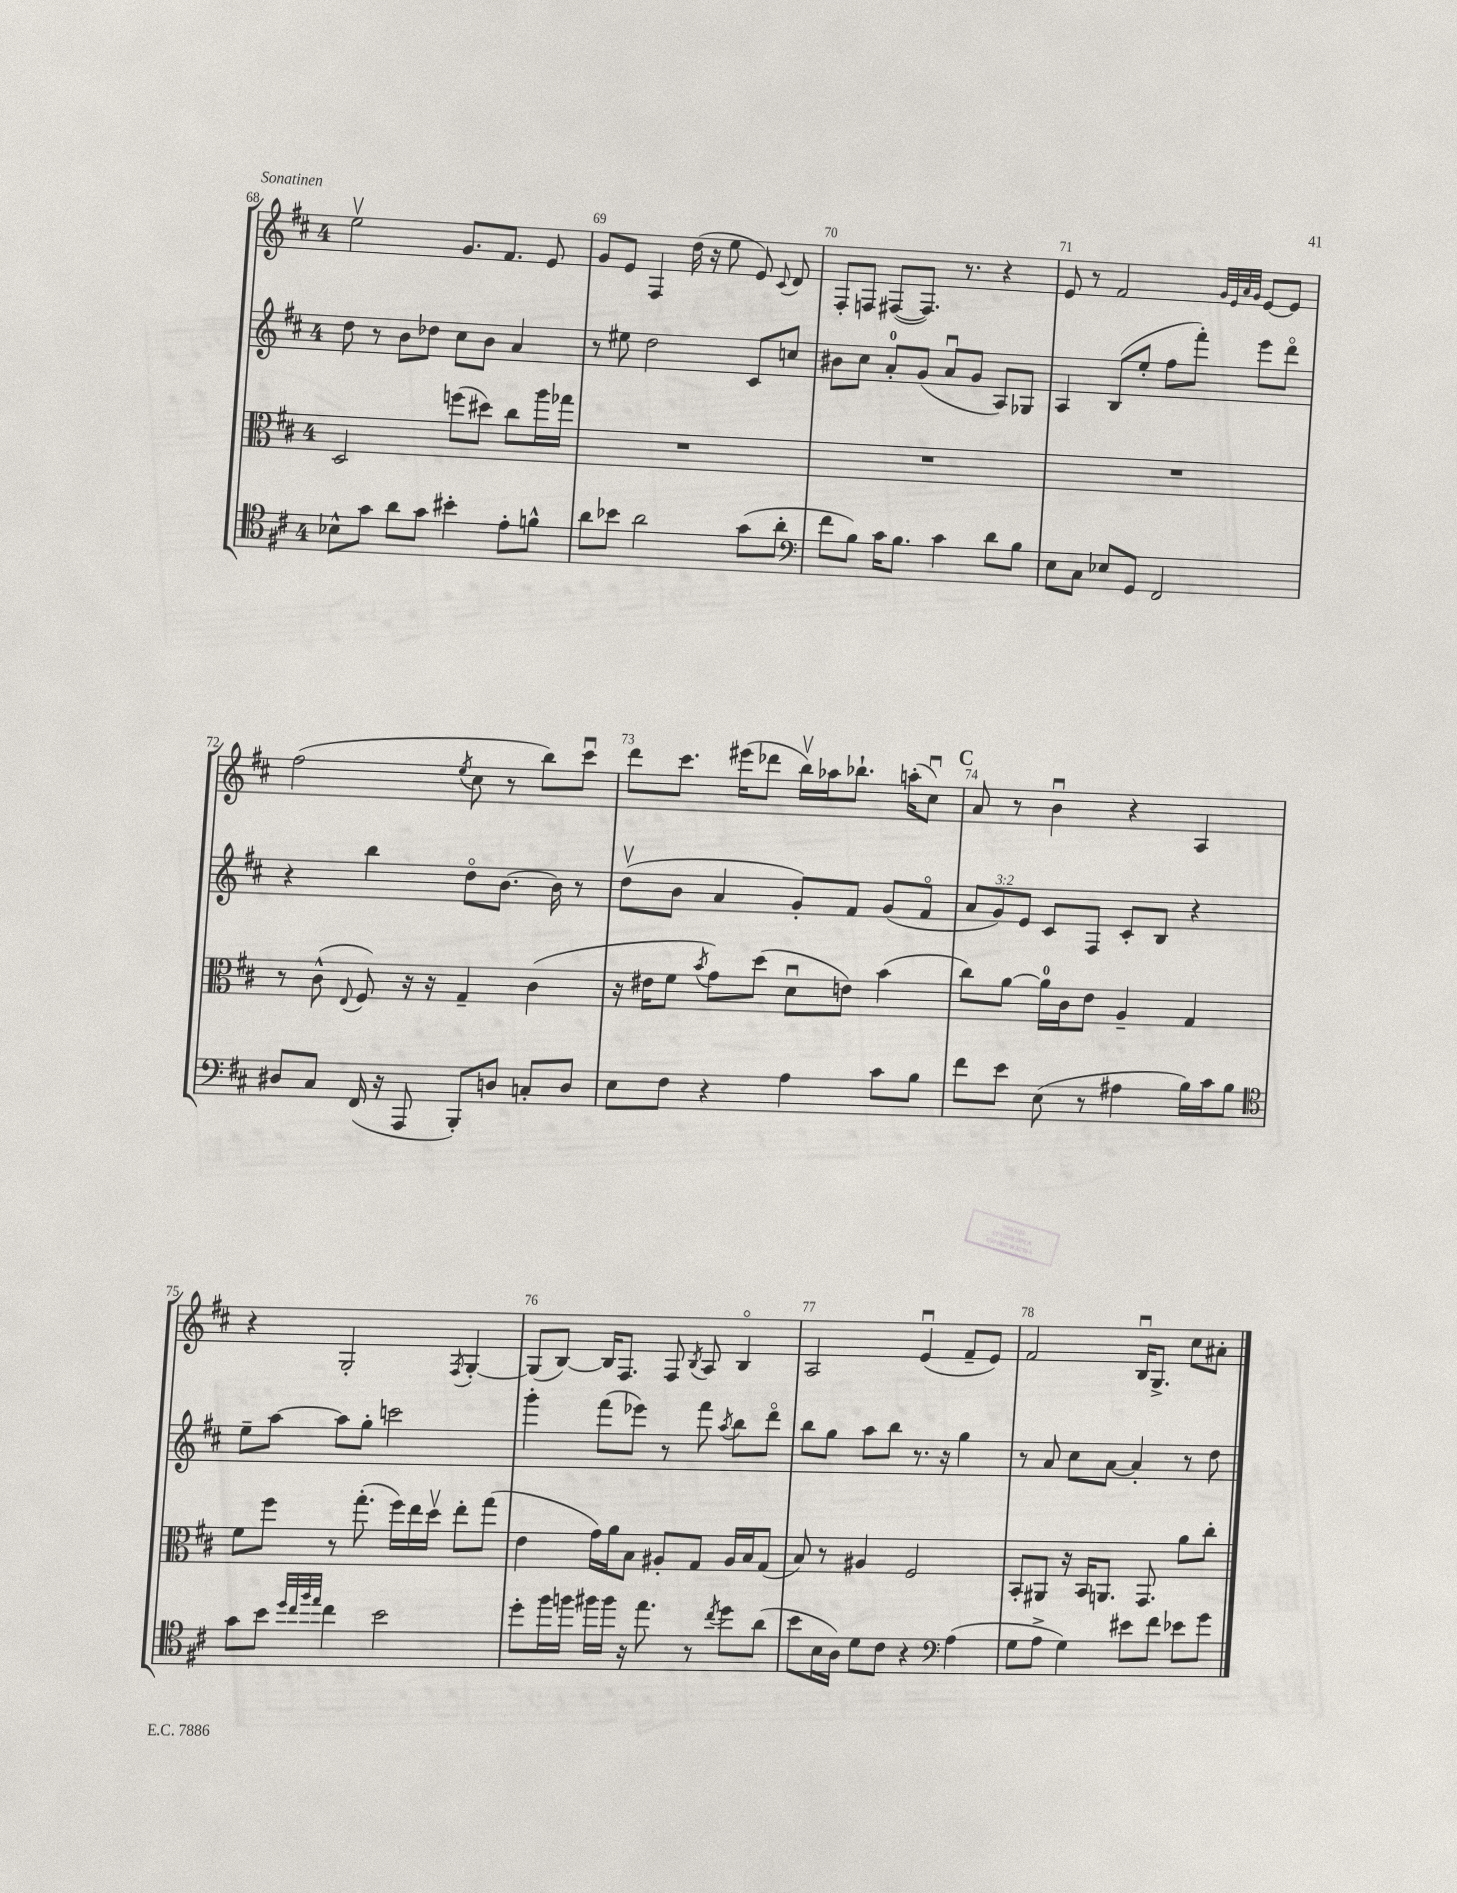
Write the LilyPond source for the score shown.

<<
\new StaffGroup <<
\new Staff = "s0" {
    \clef treble \key d \major \once \override Staff.TimeSignature.style = #'single-digit \time 4/4
    \autoBeamOff e''2\upbow g'8.[ fis'8.] e'8 |
    g'8[ e'8] fis4 d''16( r16 e''8 e'8) \appoggiatura { cis'8 } d'8 |
    fis8[-. f8] fis8[~( fis8.]) r8. r4 |
    e'8 r8 fis'2 \grace { g'32[ e'32 a'32 g'32] } e'8[~ e'8] |
    fis''2( \acciaccatura { e''8 } cis''8 r8 b''8[) cis'''8]\downbow |
    d'''8[ cis'''8.] eis'''16[( des'''8] b''16[\upbow) aes''16 bes''8.]-! a''16[-.( cis''8]\downbow) |
    \mark \markup { \bold "C" } a'8 r8 b'4\downbow r4 a4 |
    r4 g2-. \acciaccatura { fis8 } g4~-. |
    g8[( b8]~) b16[ fis8.] fis8 \acciaccatura { b8 } a8 b4\flageolet |
    a2 e'4\downbow( fis'8[-- e'8]) |
    fis'2 b16[\downbow g8.]-> cis''8[ ais'8]-. \bar "|." |
}
\new Staff = "s1" {
    \clef treble \key d \major \once \override Staff.TimeSignature.style = #'single-digit \time 4/4 \override Staff.TupletNumber.text = #tuplet-number::calc-fraction-text
    \autoBeamOff d''8 r8 b'8[ des''8] cis''8[ b'8] a'4 |
    r8 eis''8 d''2 cis'8[ c''8] |
    bis'8[ cis''8] a'8[-0-. g'8]( a'8[\downbow g'8] a8[) ges8] |
    a4 b8[( e''8]-. fis''8[ fis'''8]-.) e'''8[ d'''8]\flageolet |
    r4 b''4 d''8[\flageolet b'8.]~ b'16 r8 |
    d''8[\upbow( b'8] a'4 g'8[-.) fis'8] g'8[( fis'8]\flageolet |
    \mark \markup { \bold "C" } \tuplet 3/2 { a'8[ g'8) e'8] } cis'8[ fis8] cis'8[-. b8] r4 |
    e''8[-- a''8]~ a''8[ g''8]-. c'''2 |
    g'''4-. fis'''8[( ees'''8]) r8 fis'''8 \acciaccatura { a''8 } b''8[ d'''8]\flageolet |
    b''8[ g''8] a''8[ b''8] r8. r16 g''4 |
    r8 a'8 cis''8[ a'8]~ a'4-. r8 d''8 \bar "|." |
}
\new Staff = "s2" {
    \clef alto \key d \major \once \override Staff.TimeSignature.style = #'single-digit \time 4/4
    \autoBeamOff d2 f''8[( dis''8]) cis''8[ a''16 ges''16] |
    R1 |
    R1 |
    R1 |
    r8 cis'8-^( \appoggiatura { e8 } fis8) r16 r16 g4-- cis'4( |
    r16 eis'16[ fis'8] \acciaccatura { b'8 } g'8[) d''8]( d'8[\downbow e'8]) b'4( |
    \mark \markup { \bold "C" } cis''8[) a'8]~ a'16[-0 cis'16 e'8] a4-- g4 |
    fis'8[ fis''8] r8 g''8.-.( fis''16[) e''16 d''16]\upbow e''8[-. g''8]( |
    e'4 g'16[) a'16 b8] ais8[-. g8] ais16[ b16 g8]( |
    b8) r8 ais4 fis2 |
    b,8[-. ais,8] r16 b,16[ a,8.] g,8. a'8[ cis''8]-. \bar "|." |
}
\new Staff = "s3" {
    \clef tenor \key d \major \once \override Staff.TimeSignature.style = #'single-digit \time 4/4
    \autoBeamOff bes8[-^ g'8] a'8[ g'8] bis'4-. e'8[-. f'8]-^ |
    a'8[ bes'8] a'2 g'8[( a'8]-. |
    \clef bass fis'8[ b8]) cis'16[ b8.] cis'4 d'8[ b8] |
    e8[ cis8] ees8[ g,8] fis,2 |
    dis8[ cis8] fis,16( r16 a,,8 b,,8[-.) d8] c8[-. d8] |
    e8[ fis8] r4 a4 cis'8[ b8] |
    \mark \markup { \bold "C" } fis'8[ e'8] e8( r8 ais4 b16[) cis'16 b8] |
    \clef tenor g'8[ b'8] \grace { d''32[ cis''32 fis''32 e''32] } cis''4 b'2 |
    d''8[-. fis''16 f''16] fis''16[ fis''16] r16 e''8. r8 \acciaccatura { cis''8 } d''8[ a'8]( |
    b'8[ b16 a16]) d'8[ cis'8] r4 \clef bass a4( |
    g8[ a8]-> g4) eis'8[ fis'8] ees'8[ g'8] \bar "|." |
}
>>
>>
\layout { \context { \Score currentBarNumber = #68 \override BarNumber.break-visibility = ##(#f #t #t) barNumberVisibility = #all-bar-numbers-visible } }
